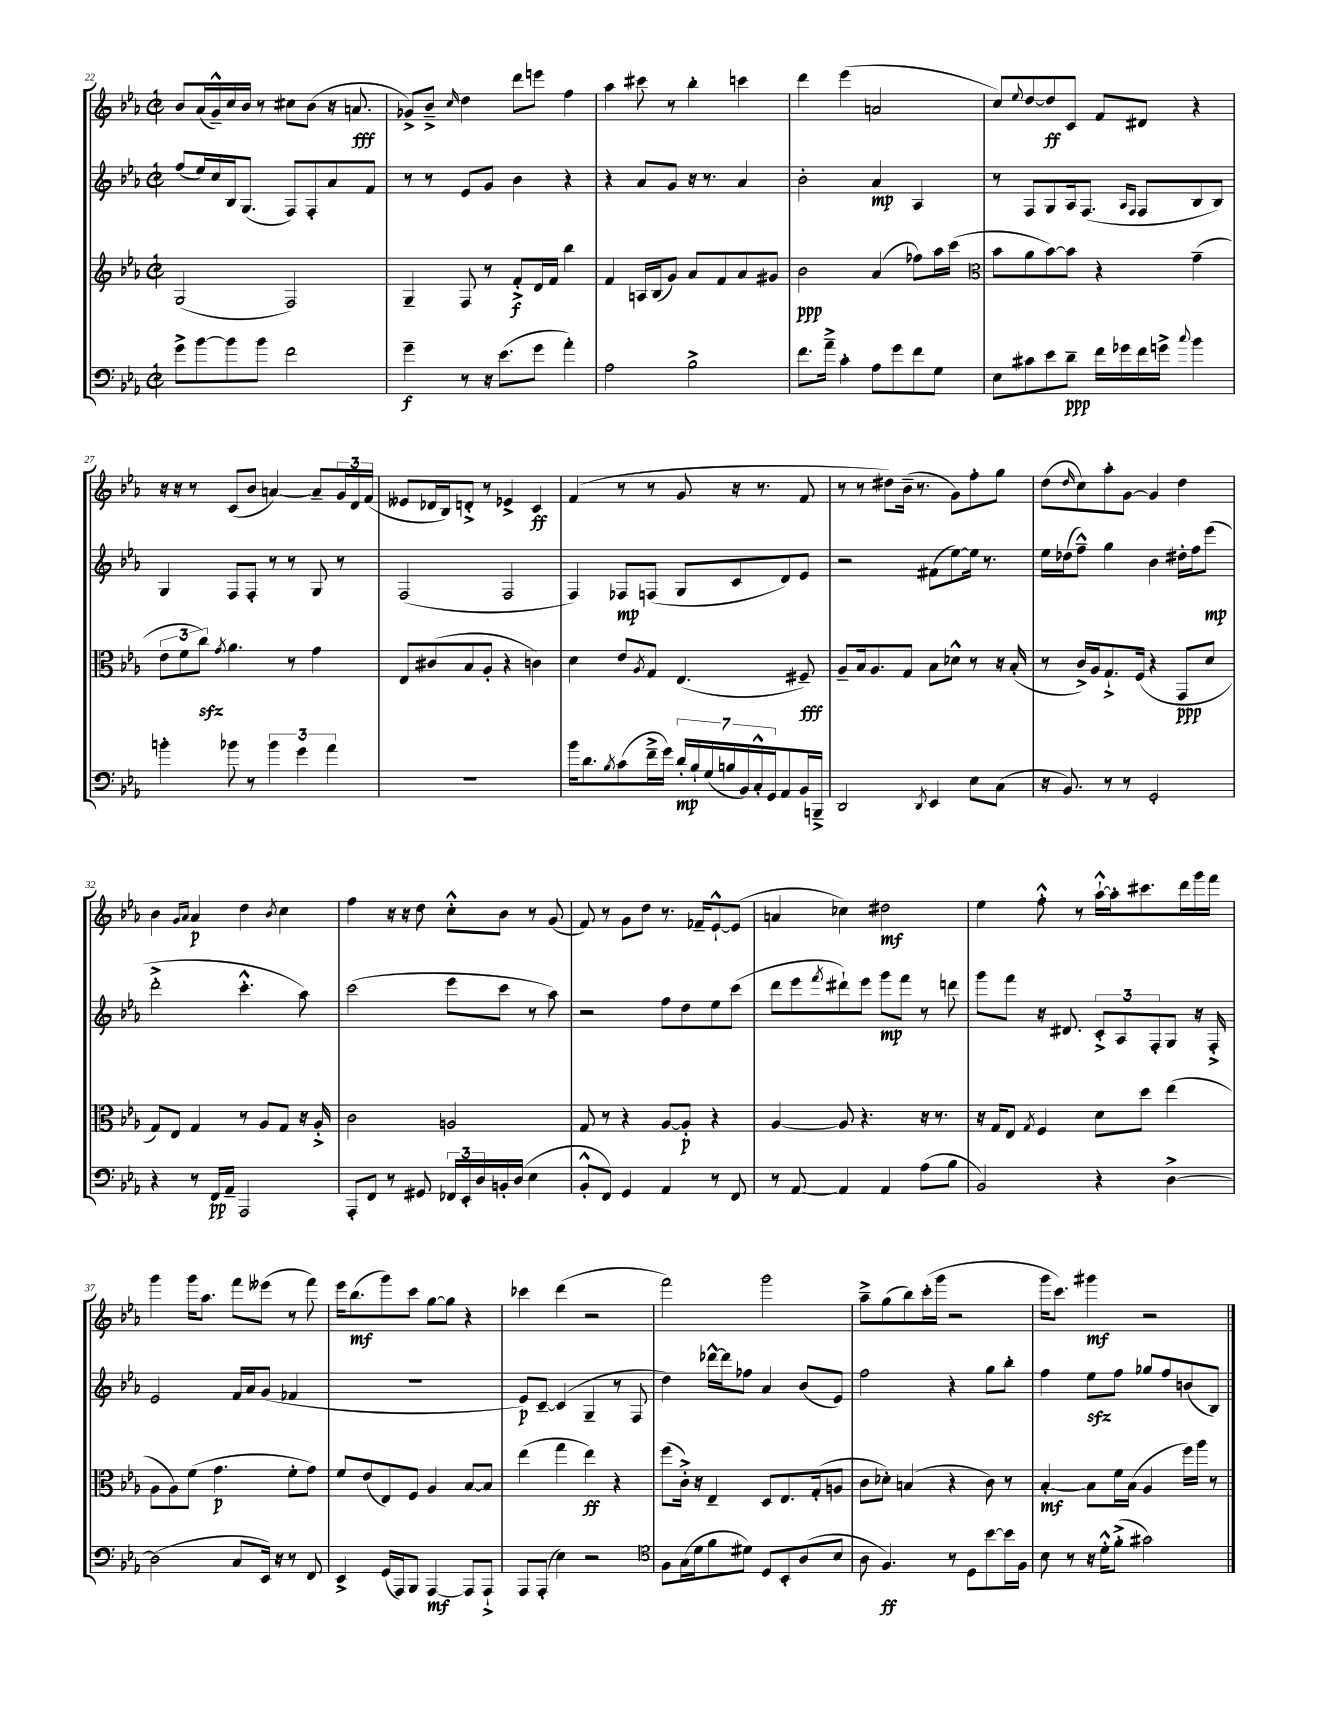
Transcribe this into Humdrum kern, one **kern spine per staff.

**kern	**kern	**kern	**kern
*staff4	*staff3	*staff2	*staff1
*clefF4	*clefG2	*clefG2	*clefG2
*k[b-e-a-]	*k[b-e-a-]	*k[b-e-a-]	*k[b-e-a-]
*M2/2	*M2/2	*M2/2	*M2/2
*met(c|)	*met(c|)	*met(c|)	*met(c|)
8g^\L	(2G/	(8ff/L	8b-/L
[8b-\	.	16ee-/L)	(16a-/L
.	.	16cc/	16g~^^/)
8b-\]	.	16B-/J	16cc/
.	.	(8.G/J	16b-/JJ
8b-\J	.	.	8r
2f\	2F/)	8F/L)	8cc#\L
.	.	8F'/	(8b-\J
.	.	8a-/	16r
.	.	.	8.a/
.	.	8f/J	.
=	=	=	=
4g~\	4G~/	8r	8g-^/L)
.	.	8r	8b-~^/J
.	.	.	16qqcc/
8r	8F/	8e-/L	4dd\
16r	8r	8g/J	.
(8.e-\L	.	.	.
.	8f'^/L	4b-\	8ddd\L
8g\J	16d/L	.	8eee\J
.	16f/JJ	.	.
4a-'\)	4bb-\	4r	4ff\
=	=	=	=
2A-\	4f/	4r	4aa-\
.	16A/LL	8a-/L	8ccc#\
.	(16B-/J	.	.
.	8g/J)	8g/J	8r
2B-^\	8a-/L	16r	4bb-'\
.	.	8.r	.
.	8f/	.	.
.	8a-/	4a-/	4ccc\
.	8g#/J	.	.
=	=	=	=
8.f\L	2b-\	2b-'\	4ddd\
16a-~^\Jk	.	.	.
4c'\	.	.	(4eee-\
8A-\L	(4a-/	4a-/	2a/
8g\	.	.	.
8f\	8ff-\L)	4A-/	.
8G\J	16aa-\L	.	.
.	(16ccc\JJ	.	.
=	=	=	=
*	*clefC3	*	*
8E-\L	8b-\L	8r	8cc/L)
.	.	.	8qqee-/
8c#\	8a-\	8F/L	[8dd/
8e-\	[8b-\)	8G/	8dd/]
8d~\J	8b-\]J	16A-/k	8c/J
.	.	(8.F/J	.
16f\LL	4r	.	8f/L
16g-\	.	.	.
.	.	16qqA-/LL	.
.	.	16qqF/JJ	.
16f\	.	8F/L	8d#/J
16g^\JJ	.	.	.
8qqcc/	.	.	.
4b-\	(4g~\	8B-/	4r
.	.	8B-/J)	.
=	=	=	=
4b'\	12e-\L	4G/	16r
.	.	.	16r
.	12f\	.	.
.	.	.	8r
.	12cc\J)	.	.
.	8qg/	.	.
8b-\	4.a-\	8F/L	(8c/L
8r	.	8F'/J	8b-/J
6b-\	.	8r	[4a/)
.	8r	8r	.
6g\	.	.	.
.	4g\	8G/	8a~/]L
6a-\	.	.	.
.	.	8r	24g/L
.	.	.	24d/
.	.	.	(24f/JJ
=	=	=	=
1r	8E-/L	(2F/	8e--/L
.	(8c#/	.	16d-/L
.	.	.	16B-/J)
.	8B-/	.	8d'^/J
.	8A-'/J	.	8r
.	4r	2F/	4e-^/
.	4c\)	.	4c/
=	=	=	=
16b-\LK	4d\	4F/)	(4f/
8.d\	.	.	.
8qB-/	.	.	.
(8c\	8e-/L	8F-/L	8r
.	8qA-/	.	.
16f~^\L	8G/J	(8F/J	8r
16g\JJ)	.	.	.
28d'/LL	(4.E-/	8G/L	8g/
28B-`/	.	.	.
(28G/	.	.	.
28B/	.	.	.
.	.	8c/	16r
28BB-/)	.	.	.
28C'^^/	.	.	.
.	.	.	8.r
28GG/J	.	.	.
8AA-/	.	8d/)	.
16BB-/L	8F#~/)	8e-/J	8f/
16BBB~^/JJ	.	.	.
=	=	=	=
2DD/	8A-~/L	2r	8r
.	16B-/k	.	8r
.	8.A-/	.	.
.	.	.	8dd#\L)
.	8G/J	.	(16b-~\Jk
.	.	.	8.r
8qDD/	.	.	.
4EE-/	8B-\L	(8f#\L	.
.	8d-^^\J	[8ee-\)	8g\L)
8E-\L	8r	16ee-\]Jk	8ff'\
.	.	8.r	.
(8C\J	16r	.	8gg\J
.	(16B-'/	.	.
=	=	=	=
16r	8r	16ee-\LL	(8dd\L
8.BB-/)	.	(16dd-\J	.
.	.	.	16qqdd/
.	16c^/LL)	8ff~^^\J)	8cc\)
.	16A-/J	.	.
8r	8.G`^/	4gg\	8aa-'\
8r	.	.	[8g\J
.	(16F/Jk	.	.
2GG'/	4r	4b-\	4g/]
.	8GG/L	16dd#'\LL	4dd\
.	.	16ff\J	.
.	8d/J	(8eee-\J	.
=	=	=	=
4r	8G/L)	2ddd'^\	4b-\
.	8E-/J	.	.
.	.	.	16qqg/LL
.	.	.	16qqa-/JJ
8r	4G/	.	4a-/
16FF/LL	.	.	.
16AA-~/JJ	.	.	.
2AAA-/	8r	4.ccc'^^\	4dd\
.	8A-/L	.	.
.	.	.	8qb-/
.	8G/J	.	4cc\
.	16r	8aa-\)	.
.	16A-'^/	.	.
=	=	=	=
8AAA-'/L	2c\	(2ccc\	4ff\
8FF/J	.	.	.
8r	.	.	16r
.	.	.	16r
8GG#/	.	.	8dd\
24FF-/LL	2A/	8eee-\L	8cc'^^\L
24EE-'/	.	.	.
24D/	.	.	.
16BB'/	.	8ccc\J	8b-\J
(16D/JJ	.	.	.
4E-\	.	8r	8r
.	.	8aa-\)	(8g/
=	=	=	=
8BB-'^^/L	8G/	2r	8f/)
8FF/J)	8r	.	8r
4GG/	4r	.	8g\L
.	.	.	8dd\J
4AA-/	[8A-/L	8ff\L	8.r
.	8A-'/]J	8dd\	.
.	.	.	16f-~/LK
8r	4r	8ee-\	[8e-`^^/
8FF/	.	(8ccc\J	(8e-/]J
=	=	=	=
8r	[4A-/	8ddd\L	4a/
[8AA-/	.	8eee-\	.
.	.	8qfff/	.
4AA-/]	8A-/]	8ddd#`\)	4cc-\)
.	4.r	8eee-\J	.
4AA-/	.	8ggg\L	2dd#\
.	.	8fff\J	.
(8A-\L	16r	8r	.
.	8.r	.	.
8B-\J	.	8ddd\	.
=	=	=	=
2BB-/)	16r	8ggg\L	4ee-\
.	16G/LK	.	.
.	8E-/J	8fff\J	.
.	8qG/	.	.
.	4F/	16r	8ff'^^\
.	.	8.d#/	.
.	.	.	8r
4r	8d\L	12c'^/L	[16aa-`^^\LL
.	.	.	16aa-'\]J
.	.	12A-/	.
.	8dd\J	.	8.ccc#\
.	.	12F'/	.
[4D^\	(4ee-\	8G/J	.
.	.	.	16ddd\L
.	.	16r	16ggg\
.	.	16F'^/	16fff\JJ
=	=	=	=
(2D\]	8A-\L	2e-/	4ggg\
.	8A-\)	.	.
.	(8f\J	.	16ggg\LK
.	.	.	8.aa-\J
.	4.g\	.	.
8C/L	.	16f/LL	8fff\L
.	.	16a-/J	.
16EE-/Jk)	.	(8g/J	(8eee--\J
16r	.	.	.
8r	8f'\L	4f-/	8r
8FF/	8g\J)	.	8fff\)
=	=	=	=
4EE-^/	8f/L	1r	16eee-\LK
.	.	.	(8.bb-\
.	(8e-/	.	.
(16GG/LL	8E-/)	.	8ggg\)
16AAA-/J)	.	.	.
8BBB-/J	8F/J	.	8ccc\J
[4AAA-/	4A-/	.	[8gg\L
.	.	.	8gg\]J
8AAA-/]L	[8B-/L	.	4r
8AAA-`^/J	8B-/]J	.	.
=	=	=	=
8AAA-/L	(4ee-\	8e-/L)	4ccc-\
(8AAA-'/J	.	[8c~/J	.
4E-\)	4gg\	(4c/]	(4ddd\
2r	4ee-\)	4G~/	2r
.	4r	8r	.
.	.	8F/	.
=	=	=	=
*clefC4	*	*	*
8F\L	(8ff\L	4dd\)	2fff\)
(16G\L	16c'^\Jk)	.	.
16d\J	16r	.	.
8f\	4E-~/	[16ddd-^^\LL	.
.	.	16ddd-\]J	.
8d#\J)	.	8ff-\J	.
8D/L	8D/L	4a-/	2ggg\
8BB-'/	8.E-/	.	.
(8A-/	.	(8b-/L	.
.	(16G'/k	.	.
8B-/J	8A/J	8e-/J)	.
=	=	=	=
8A-\	8c\L	2ff\	8aa-~^\L
4.F/)	8d-'\J)	.	(8gg\
.	(4B/	.	8bb-\)
.	.	.	(16ccc'\L
.	.	.	16ggg\JJ
8r	4r	4r	2r
8D\L	.	.	.
[8b-\	8c\)	8gg\L	.
16b-\]L	8r	8bb-'\J	.
16F\JJ	.	.	.
=	=	=	=
8B-\	[4B-'/	4ff\	16ggg\LK
.	.	.	8.ccc\J)
8r	.	.	.
16r	8B-\]L	8ee-\L	4ggg#\
16d'^^\LK	.	.	.
(8f'^\J	16f\L	8ff\J	.
.	(16B-\JJ	.	.
2g#\)	4A-/	8gg-/L	2r
.	.	8ff/	.
.	16ff\LL)	(8b/	.
.	16aa-\JJ	.	.
.	8r	8B-/J)	.
==	==	==	==
*-	*-	*-	*-
